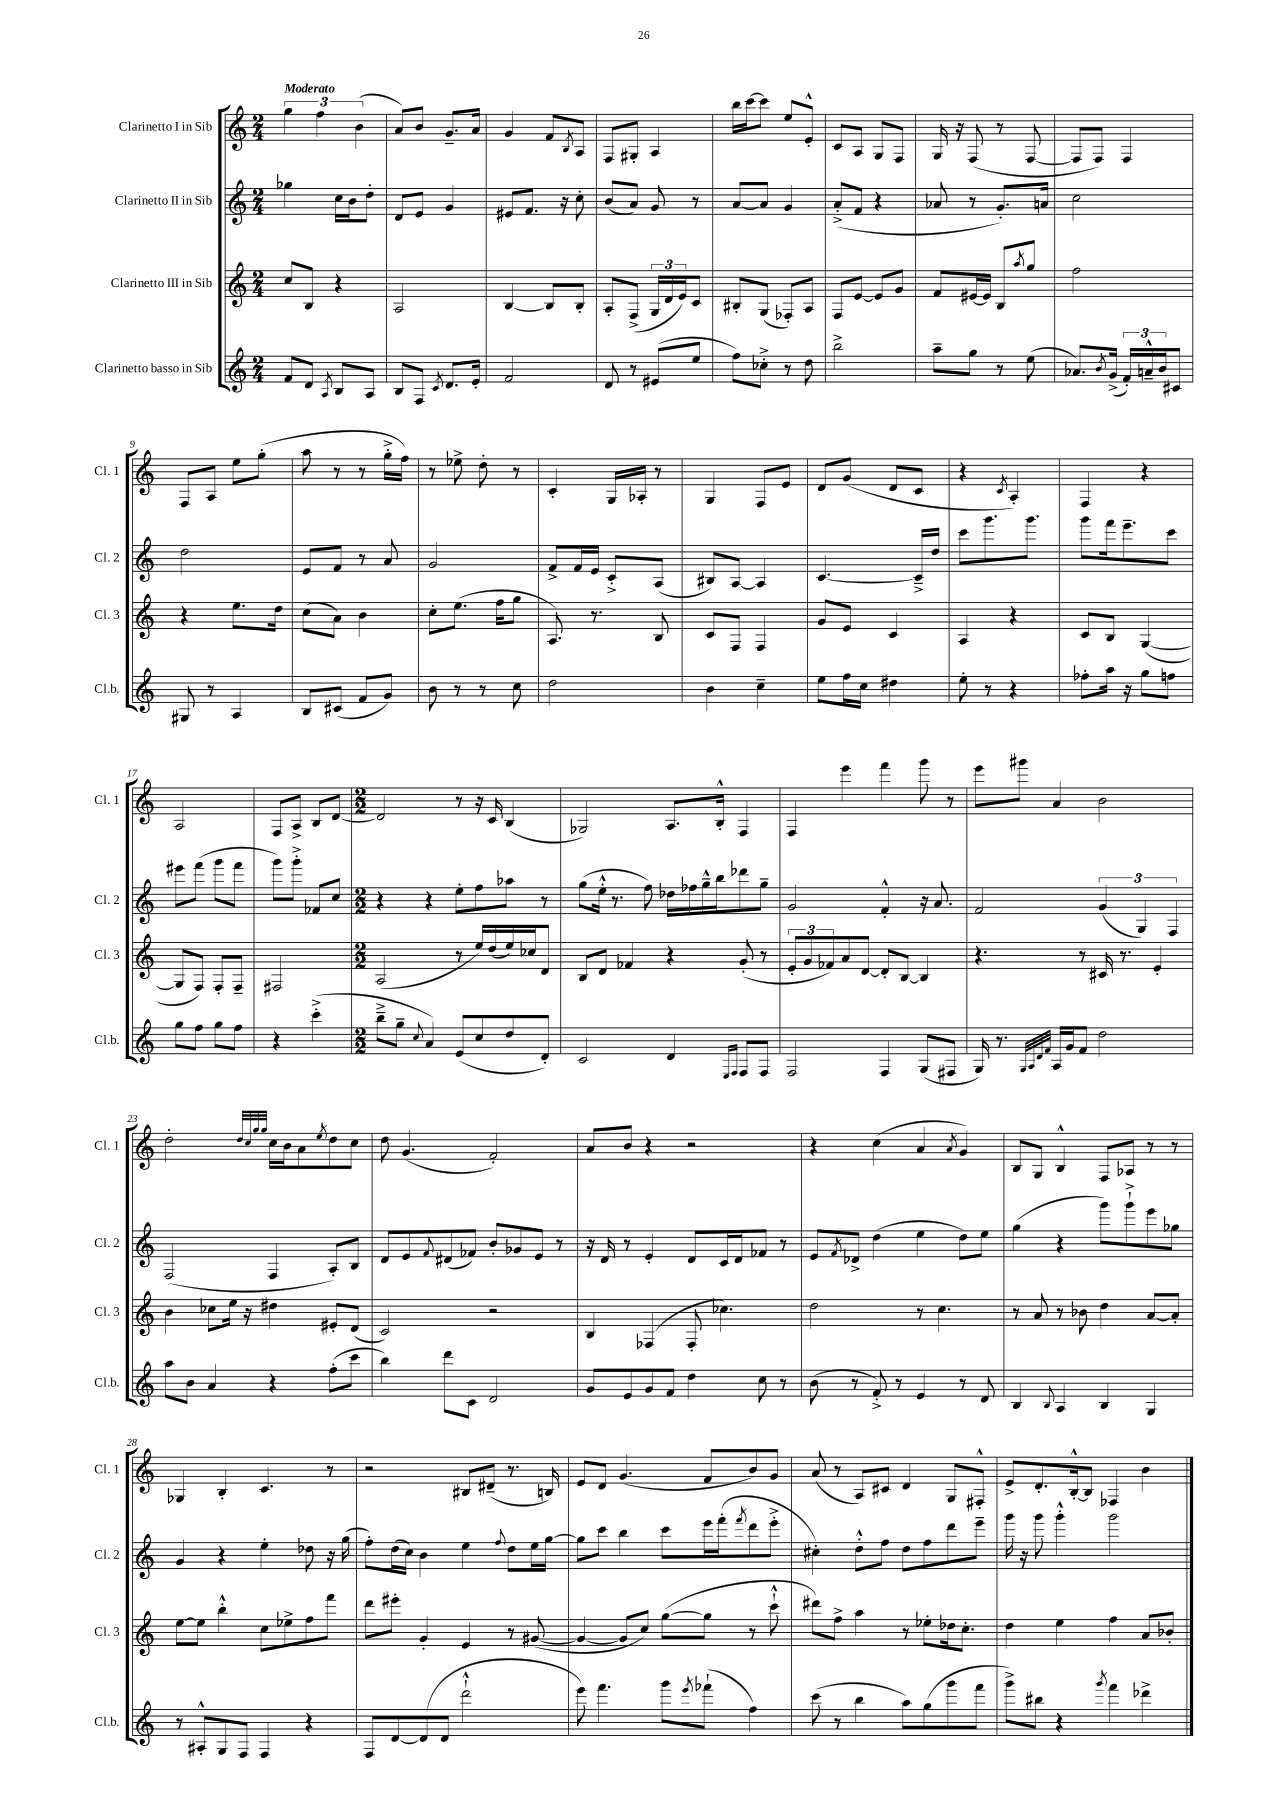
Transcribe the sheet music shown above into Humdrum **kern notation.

**kern	**kern	**kern	**kern
*staff4	*staff3	*staff2	*staff1
*clefG2	*clefG2	*clefG2	*clefG2
*k[]	*k[]	*k[]	*k[]
*M2/4	*M2/4	*M2/4	*M2/4
8f/L	8cc/L	4gg-\	6gg\
8d/J	8B/J	.	.
.	.	.	6ff\
8qA/	.	.	.
8B/L	4r	16cc\LL	.
.	.	16b\J	.
.	.	.	(6b\
8A/J	.	8dd'\J	.
=	=	=	=
8B/L	2A/	8d/L	8a/L)
8F/J	.	8e/J	8b/J
8qc/	.	.	.
8.d/L	.	4g/	8.g~/L
16e'/Jk	.	.	16a/Jk
=	=	=	=
2f/	[4B/	8e#/L	4g/
.	.	8.f/J	.
.	8B/]L	.	8f/L
.	.	16r	.
.	.	.	8qB/
.	8B'/J	8cc'\	8A/J
=	=	=	=
8d/	8A'/L	(8b/L	8F/L
8r	(8F^/J	8a/J)	8G#'/J
(8e#/L	24G/LL	8g/	4A/
.	24d/	.	.
.	24e/J)	.	.
8ee/J	8c/J	8r	.
=	=	=	=
8ff\L)	8B#'/L	[8a/L	16bb\LL
.	.	.	[16ccc\J
8cc-'^\J	(8G/J	8a/]J	8ccc\]J
8r	8F-'/L)	4g/	8ee/L
8dd\	8A/J	.	8e'^^/J
=	=	=	=
2bb^\	8F/L	(8a'^/L	8c/L
.	[8e/J	8f/J	8A/J
.	8e/]L	4r	8G/L
.	8g/J	.	8F/J
=	=	=	=
8aa~\L	8f/L	8a-/	16G/
.	.	.	16r
8gg\J	[16e#/L	8r	(8F/
.	16e#/]JJ	.	.
8r	8B/L	8.g'/L)	8r
.	8qaa/	.	.
(8ee\	8gg/J	.	[8F/
.	.	16a/Jk	.
=	=	=	=
8.a-/L)	2ff\	2cc\	8F/]L
.	.	.	8F/J)
8qb/	.	.	.
(16g^/Jk	.	.	.
24f'/LL)	.	.	4F/
24a~^^/	.	.	.
24b/J	.	.	.
8c#/J	.	.	.
=	=	=	=
8G#/	4r	2dd\	8F/L
8r	.	.	8A/J
4A/	8.ee\L	.	8ee\L
.	.	.	(8gg'\J
.	16dd\Jk	.	.
=	=	=	=
8B/L	(8cc\L	8e/L	8aa\
(8c#/J	8a\J)	8f/J	8r
8f/L	4b\	8r	8r
8g/J)	.	8a/	16gg'^\LL
.	.	.	16ff\JJ)
=	=	=	=
8b\	8cc'\L	2g/	8r
8r	(8.ee\J	.	8ee-^\
8r	.	.	8dd'\
.	16ff\LK	.	.
8cc\	8gg\J	.	8r
=	=	=	=
2dd\	8.A/)	8f^/L	4c'/
.	.	16f/L	.
.	8.r	16e/JJ	.
.	.	8c'^/L	16G/LL
.	.	.	16A-'/JJ
.	8B/	(8A/J	8r
=	=	=	=
4b\	8c/L	8B#/L)	4G/
.	8F/J	[8A/J	.
4cc~\	4F/	4A/]	8F/L
.	.	.	8e/J
=	=	=	=
8ee\L	8g/L	[4.c/	8d/L
16ff\L	8e/J	.	(8g/J
16cc\JJ	.	.	.
4dd#\	4c/	.	8d/L
.	.	16c~^/]LL	8c/J
.	.	16dd/JJ	.
=	=	=	=
8ee'\	4A/	8ccc\L	4r
8r	.	8.ggg\	.
.	.	.	8qc/
4r	4r	.	4A'/)
.	.	8.ggg\J	.
=	=	=	=
8ff-'\L	8c/L	8ggg\L	4F/
16aa\Jk	8B/J	16fff\k	.
16r	.	8.eee~\	.
8gg\L	([4G/	.	4r
8ff\J	.	8ccc\J	.
=	=	=	=
8gg\L	8G/]L	8eee#\L	2A/
8ff\J	8F/J)	(8fff\J	.
8gg\L	8F'/L	8ggg\L	.
8ff\J	8F~/J	8fff\J	.
=	=	=	=
4r	2F#/	8ggg\L)	8F/L
.	.	8ggg'^\J	8A^/J
(4ccc'^\	.	8f-/L	8B/L
.	.	8cc/J	[8d/J
=	=	=	=
*M2/2	*M2/2	*M2/2	*M2/2
8bb~^\L	(2A/	4r	2d/]
8gg~\J	.	.	.
8qqcc/	.	.	.
4a/)	.	4r	.
(8e/L	8r	8ee'\L	8r
8cc/	16ee/LL)	8ff\	16r
.	(16dd/	.	16c/
8dd/	16ee/)	8aa-\J	(4B/
.	16cc-/J	.	.
8d'/J)	8d/J	8r	.
=	=	=	=
2c/	8B/L	(8gg\L	2G-/)
.	8d/J	16ee'^^\Jk	.
.	.	8.r	.
.	4f-/	.	.
.	.	8ff\)	.
4d/	4r	16dd-\LL	8.A/L
.	.	16ff-\	.
.	.	16gg~^^\	.
.	.	16bb\J	16B'^^/Jk
16qqE/LL	.	.	.
16qqF/JJ	.	.	.
8F/L	(8g'/	8ddd-\	4F/
8F/J	8r	8gg~\J	.
=	=	=	=
2F/	12e'/L	2g/	4F/
.	12g/	.	.
.	12f-/)	.	.
.	8a/	.	4eee\
.	[8d/J	.	.
4F/	8d'/]L	4f'^^/	4fff\
.	[8B/J	.	.
(8G/L	4B/]	16r	8ggg\
.	.	8.a/	.
8F#/J	.	.	8r
=	=	=	=
16G/)	4.r	2f/	8eee\L
8.r	.	.	.
.	.	.	8ggg#\J
32qqG/LLL	.	.	.
32qqA/	.	.	.
32qqd/	.	.	.
32qqf/JJJ	.	.	.
16A/LL	.	.	4a/
16g/J	.	.	.
8f/J	8r	.	.
2dd\	16c#/	(6g/	2b\
.	8.r	.	.
.	.	6G/)	.
.	4e'/	.	.
.	.	6F/	.
=	=	=	=
8aa\L	4b\	(2F/	2dd'\
8b\J	.	.	.
4a/	8cc-\L	.	.
.	16ee\Jk	.	.
.	16r	.	.
.	.	.	32qqdd/LLL
.	.	.	32qqcc/
.	.	.	32qqgg/
.	.	.	32qqgg/JJJ
4r	4dd#\	4F/	16cc\LL
.	.	.	16b\J
.	.	.	8a\
.	.	.	8qee/
(8ff'\L	8e#'/L	8A'/L)	8dd\
8ccc\J	(8d/J	8B/J	8cc\J
=	=	=	=
4bb\)	2c/)	8d/L	8dd\
.	.	8e/	(4.g/
.	.	8qqf/	.
8ddd\L	.	(8d#/	.
8c\J	.	8f-/J)	.
2d/	2r	8b'/L	2f'/)
.	.	8g-/	.
.	.	8e/J	.
.	.	8r	.
=	=	=	=
8g/L	4B/	16r	8a/L
.	.	16d/	.
8e/	.	8r	8b/J
8g/	(4F-/	4e'/	4r
8f/J	.	.	.
4dd\	8F-'/	8d/L	2r
.	4.cc-\)	16c/L	.
.	.	16d/J	.
8cc\	.	8f-/J	.
8r	.	8r	.
=	=	=	=
(8b\	2dd\	8e/L	4r
.	.	8qf/	.
8r	.	8d-^/J	.
8f'^/)	.	(4dd\	(4cc\
8r	.	.	.
4e/	8r	4ee\	4a/
.	4.cc\	.	.
.	.	.	8qa/
8r	.	8dd\L)	4g/)
8d/	.	8ee\J	.
=	=	=	=
4B/	8r	(4gg\	8B/L
.	8a/	.	8G/J
8qqB/	.	.	.
4A/	8r	4r	4B^^/
.	8b-\	.	.
4B/	4dd\	8ggg\L)	8F/L
.	.	8ggg`^\	8A-/J
4G/	[8a/L	8eee\	8r
.	8a'/]J	8gg-\J	8r
=	=	=	=
8r	[8ee\L	4g/	4G-/
8A#'^^/L	8ee\]J	.	.
8G/	4bb'^^\	4r	4B'/
8F/J	.	.	.
4F/	8cc\L	4ee'\	4.c/
.	8ee-^\	.	.
4r	8ff\	8dd-\	.
.	8fff\J	16r	8r
.	.	(16gg\	.
=	=	=	=
8F/L	8ddd\L	8ff'\L)	2r
[8d/	8eee#'\J	(16dd\L	.
.	.	16cc\JJ)	.
(8d/]	4g'/	4b\	.
8d/J	.	.	.
2ddd`^^\	4e/	4ee\	8B#/L
.	.	.	(8d#~/J
.	.	8qqff/	.
.	8r	8dd\L	8.r
.	([8g#/	16ee\L	.
.	.	[16gg\JJ	16B/)
=	=	=	=
8eee\)	4g#/_	8gg\]L	8e/L
4.fff\	.	8ccc\J	8d/J
.	8g#/]L	4bb\	(4.g/
.	8cc/J)	.	.
8ggg\L	([8gg\L	8ccc\L	.
8qeee/	.	.	.
(8fff-`\J	8gg\]J	16eee\L	8f/L
.	.	(16fff'\J	.
.	.	8qfff/	.
4ff\)	8r	8ddd\	8b/)
.	8ccc`^^\	8eee'^\J	8g/J
=	=	=	=
(8ccc\	8ddd#\L)	4cc#'\)	(8a/
8r	8ff^\J	.	8r
4bb\	4aa\	8dd'^^\L	8A/L)
.	.	8ff\J	8c#/J
8aa\L)	8r	8dd\L	4d/
(8gg\	8ee-'\L	8ff\	.
8ggg\	16dd-\k	8ddd\	8G/L
.	8.cc'\J	.	.
8fff\J	.	8eee~\J	8F#'^^/J
=	=	=	=
8ggg^\L)	4dd\	16ggg\	8e^/L
.	.	16r	.
8bb#\J	.	8ggg\	8.d'/
4r	4ee\	4ggg'^^\	.
.	.	.	[16B'^^/k
.	.	.	8B/]J
8qggg/	.	.	.
4fff\	4ff\	2ggg\	4F-/
4ddd-^\	8a/L	.	4b\
.	8b-'/J	.	.
==	==	==	==
*-	*-	*-	*-
